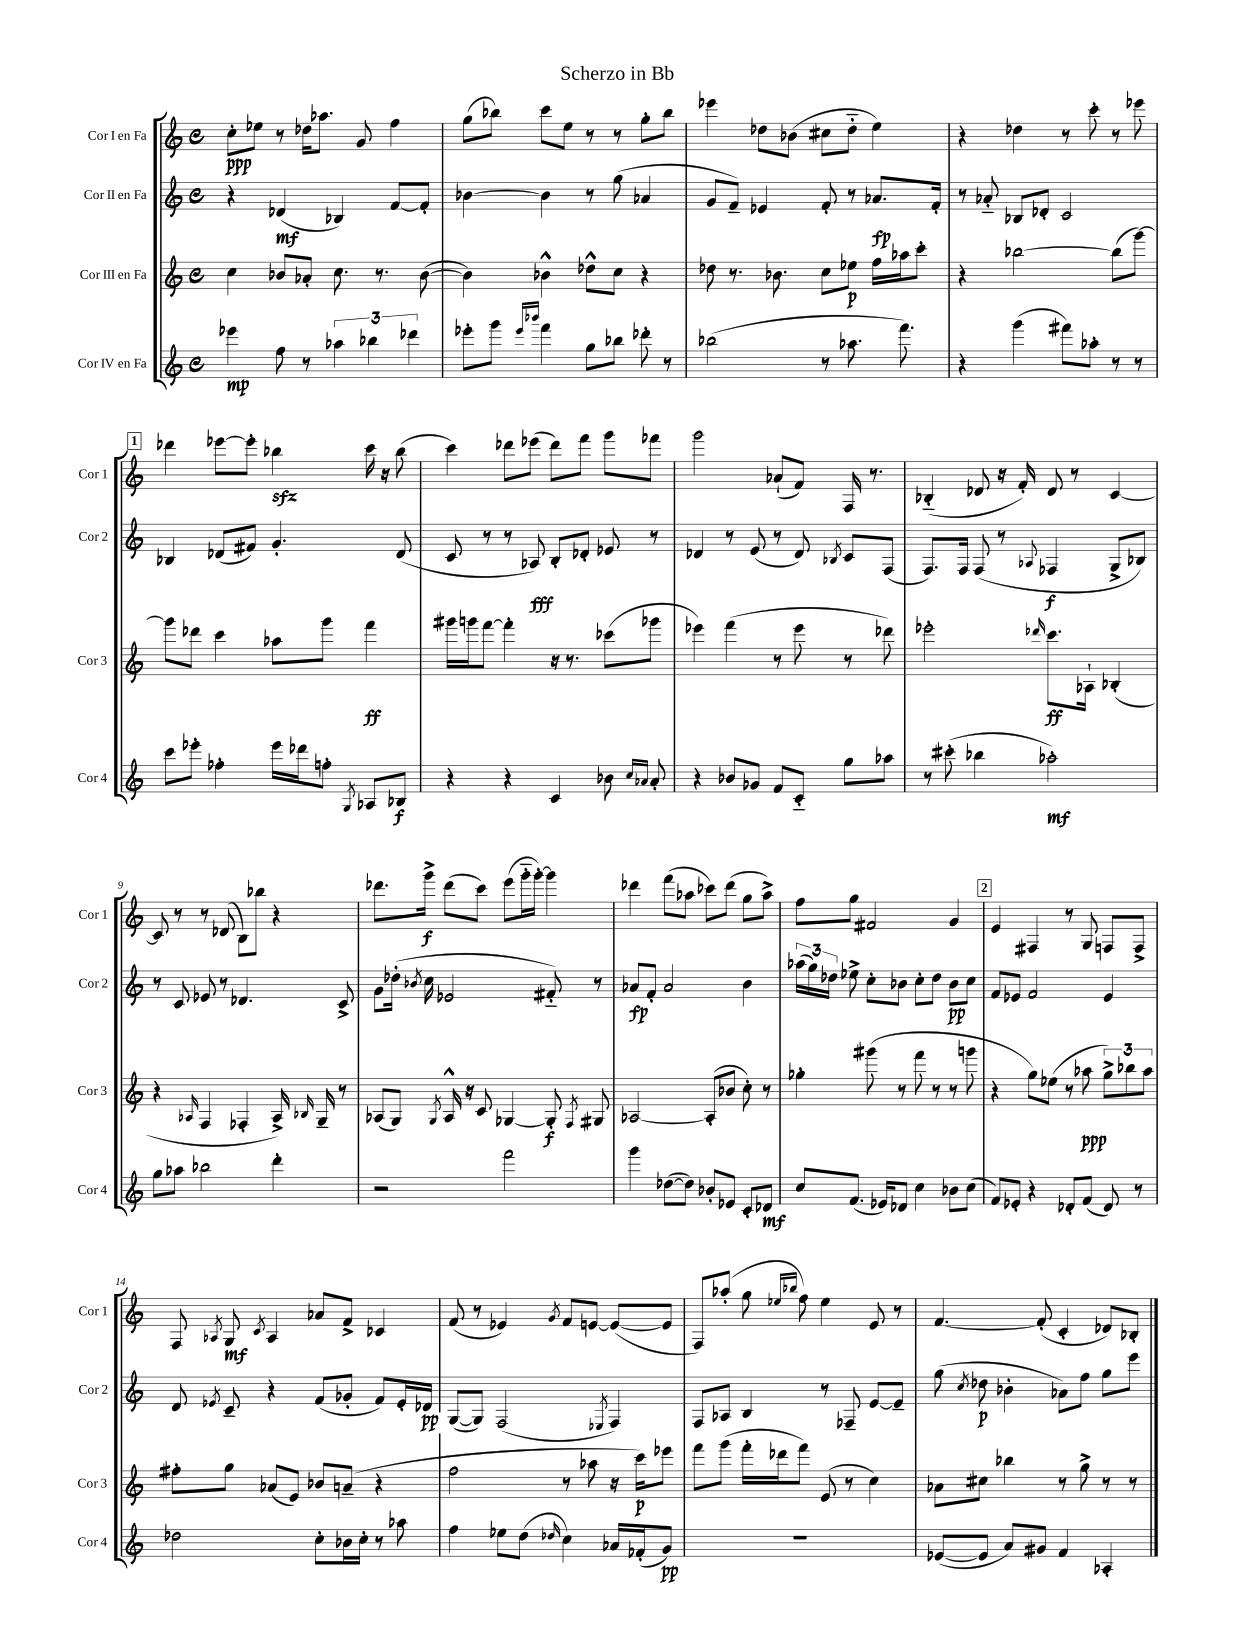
\header { title = "Scherzo in Bb" }
<<
\new StaffGroup <<
\new Staff = "s0" \with { instrumentName = "Cor I en Fa" shortInstrumentName = "Cor 1" } {
    \clef treble \key c \major \defaultTimeSignature \time 4/4
    \autoBeamOff c''8[-.\ppp ees''8] r8 des''16[ aes''8.] g'8 f''4 |
    g''8[( bes''8]) c'''8[ e''8] r8 r8 g''8[-. bes''8] |
    ees'''4 des''8[ bes'8]( cis''8[ des''8]-_ e''4) |
    r4 des''4 r8 c'''8-. r8 ees'''8 |
    \mark \markup { \box "1" } des'''4 ees'''8[~ ees'''8]-. bes''4\sfz c'''16 r16 bes''8( |
    c'''4) des'''8[ ees'''8]( des'''8[) f'''8] g'''8[ fes'''8] |
    g'''2 aes'8[-!( f'8]) f16 r8. |
    bes4-_( des'8 r16 f'16-.) des'8 r8 c'4~ |
    c'8 r8 r8 des'8( b8[) bes''8] r4 |
    des'''8.[ g'''16]->\f des'''8[( c'''8]) e'''8[( g'''16-_ g'''16]~-.) g'''4 |
    des'''4 f'''8[( aes''8] ces'''8[) des'''8]( g''8[ aes''8]->) |
    f''8[ g''8] fis'2 g'4 |
    \mark \markup { \box "2" } e'4 fis4 r8 g8 f8[ f8]-> |
    f8 \acciaccatura { aes8 } g8\mf \acciaccatura { c'8 } aes4 aes'8[ f'8]-> ces'4 |
    f'8( r8 ees'4) \acciaccatura { g'8 } f'8[ e'8]~ e'8[~( e'8] |
    f8[) aes''8]-.( g''8 \grace { ees''16[ bes''16] } f''8) ees''4 e'8 r8 |
    f'4.~ f'8-.( c'4-. des'8[) bes8]-. \bar "|." |
}
\new Staff = "s1" \with { instrumentName = "Cor II en Fa" shortInstrumentName = "Cor 2" } {
    \clef treble \key c \major \defaultTimeSignature \time 4/4
    \autoBeamOff r4 des'4\mf( bes4) f'8[~ f'8]-. |
    bes'4~ bes'4 r8 g''8( aes'4 |
    g'8[ f'8]--) ees'4 f'8-. r8 aes'8.[\fp f'16]-. |
    r8 aes'8-_ bes8[ des'8]-. c'2 |
    \mark \markup { \box "1" } bes4 des'8[( fis'8]) g'4.-. des'8( |
    c'8 r8 r8 aes8\fff) b8[-. des'8]-. ees'8 r8 |
    des'4 r8 e'8( r8 des'8) \acciaccatura { bes8 } c'8[ f8]( |
    f8.[) f16] f8( r8 \appoggiatura { aes8 } fes4\f g8[-> bes8]) |
    r8 c'8 ees'8 r8 des'4. c'8-> |
    g'8[ des''16]-.( \acciaccatura { bes'8 } c''16 ees'2 fis'8-_) r8 |
    aes'8[\fp f'8]-. aes'2 b'4 |
    \tuplet 3/2 { aes''16[( g''16) des''16] } ees''8-> c''8[-. bes'8] c''8[-. des''8] bes'8[\pp c''8] |
    \mark \markup { \box "2" } f'8[ ees'8] f'2 ees'4 |
    d'8 \acciaccatura { ees'8 } c'8-- r4 f'8[( ges'8]-. f'8[) ees'16-. des'16]\pp |
    g8[~( g8]) f2( \acciaccatura { ees8 } f4) |
    f8[ aes8] b4 r8 fes8-- e'8[~ e'8]-- |
    g''8( \acciaccatura { c''8 } des''8\p bes'4-. aes'8[) f''8] g''8[ e'''8] \bar "|." |
}
\new Staff = "s2" \with { instrumentName = "Cor III en Fa" shortInstrumentName = "Cor 3" } {
    \clef treble \key c \major \defaultTimeSignature \time 4/4
    \autoBeamOff c''4 bes'8[ aes'8]-. c''8. r8. bes'8~( |
    bes'4) bes'4-^ des''8[-^ c''8] r4 |
    des''8 r8. bes'8. c''8[ ees''8]\p f''16[ aes''16 c'''8]-. |
    r4 bes''2~ bes''8[( g'''8]~) |
    \mark \markup { \box "1" } g'''8[ des'''8] c'''4 aes''8[ g'''8] f'''4\ff |
    gis'''16[ g'''16 f'''8]~ f'''4-. r16 r8. ces'''8[( ges'''8] |
    ees'''4) f'''4( r8 ees'''8 r8 des'''8) |
    ees'''2-. \grace { des'''16 } c'''8.[\ff aes16]-! bes4-.( |
    r4 \grace { aes16 } f4 fes4-. aes16->) \grace { bes16 } g16-- r8 |
    aes8[( g8]) \acciaccatura { g8 } aes16-^ r16 c'8 ges4~ ges8-.\f \acciaccatura { f8 } gis8 |
    aes2~ aes8[-.( bes'8] c''8-.) r8 |
    ges''4-. gis'''8( r8 f'''8 r8 r8 g'''8 |
    \mark \markup { \box "2" } r4 g''8[) ees''8]( r8 aes''8\ppp \tuplet 3/2 { g''8[->) bes''8 aes''8] } |
    fis''8[-. g''8] aes'8[( e'8]) bes'8[ a'8]--( r4 |
    f''2 r8 aes''8 r16 c'''16[\p) ees'''8] |
    f'''8[ g'''8]( f'''16[-. des'''16 f'''8]) e'8( r8 c''4) |
    aes'8[ cis''8] bes''4 r8 g''8-> r8 r8 \bar "|." |
}
\new Staff = "s3" \with { instrumentName = "Cor IV en Fa" shortInstrumentName = "Cor 4" } {
    \clef treble \key c \major \defaultTimeSignature \time 4/4
    \autoBeamOff ees'''4\mp f''8 r8 \tuplet 3/2 { aes''4 bes''4 des'''4 } |
    ees'''8[-. g'''8] \grace { ees'''16[ bes'''16] } f'''4 g''8[ bes''8] des'''8-. r8 |
    bes''2( r8 aes''8. f'''8.) |
    r4 g'''4( fis'''8[) aes''8]-. r8 r8 |
    \mark \markup { \box "1" } c'''8[ ees'''8]-. fes''4-. ees'''16[ des'''16 f''8]-. \acciaccatura { g8 } aes8[ bes8]\f |
    r4 r4 c'4 bes'8 \grace { c''16[ aes'16] } aes'8-. |
    r4 bes'8[ ges'8] f'8[ c'8]-_ g''8[ aes''8] |
    r8 cis'''8-.( bes''4 aes''2-.\mf) |
    g''8[ aes''8] bes''2 d'''4-. |
    r2 f'''2 |
    g'''4 des''8[~( des''8]) bes'8[-. ees'8] c'8[-. des'8]\mf |
    c''8[ f'8.]( ees'16[) des'8] c''4 bes'8[ c''8]( |
    \mark \markup { \box "2" } f'8[) ees'8]-. r4 des'8[-. f'8]( des'8) r8 |
    des''2 c''8[-. bes'16 c''16]-. r8 aes''8 |
    f''4 ees''8[ d''8]( \grace { des''16 } c''4) aes'16[ fes'16-.( g'8]\pp) |
    R1 |
    ees'8[~( ees'8] a'8[) gis'8] f'4 aes4-. \bar "|." |
}
>>
>>
